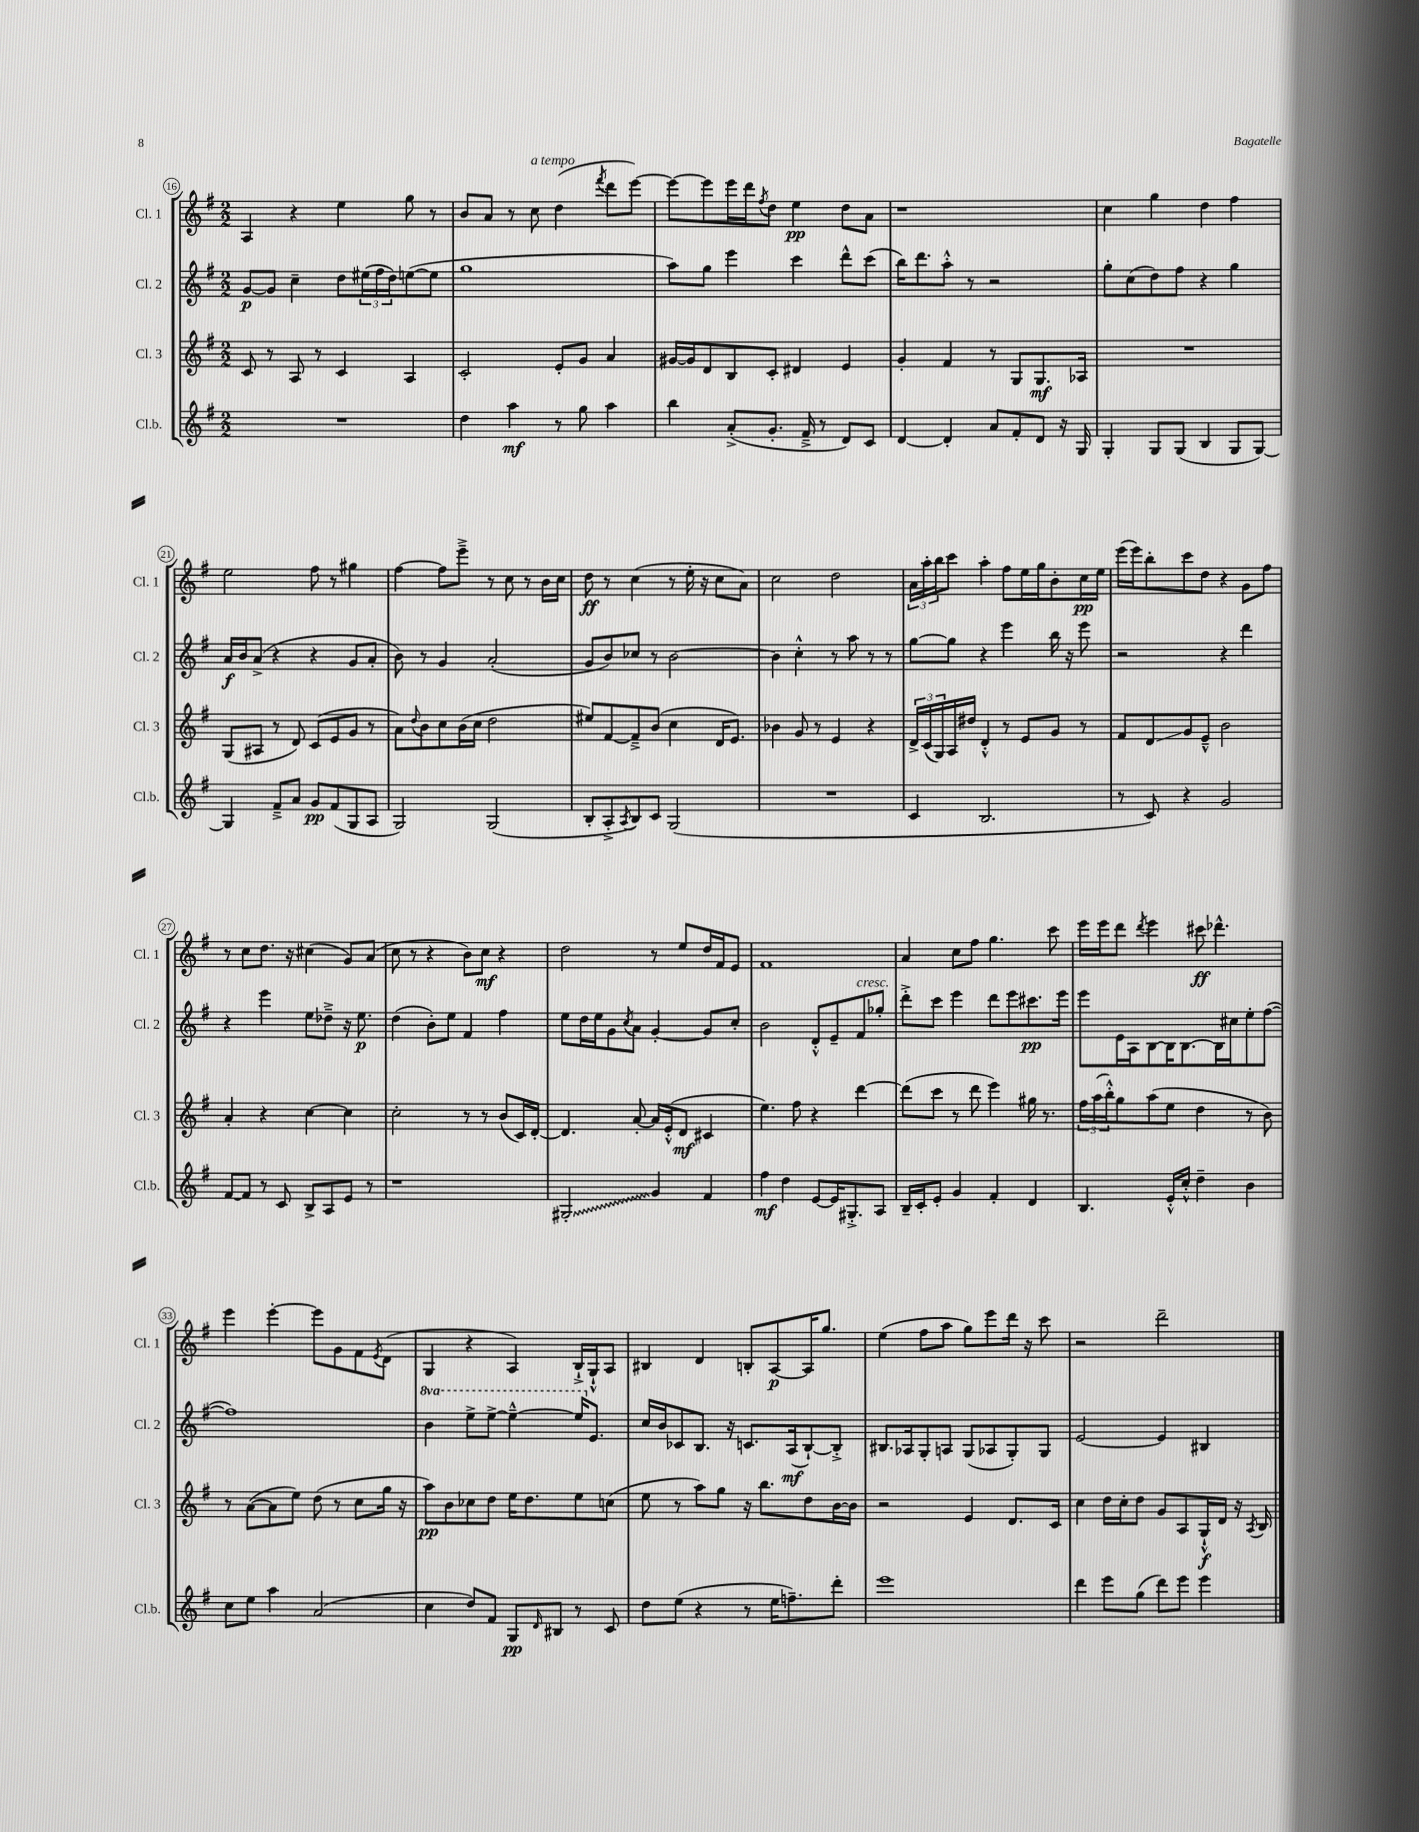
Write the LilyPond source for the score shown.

<<
\new StaffGroup <<
\new Staff = "s0" \with { instrumentName = "Cl. 1" shortInstrumentName = "Cl. 1" } {
    \clef treble \key g \major \numericTimeSignature \time 2/2
    a4 r4 e''4 g''8 r8 |
    b'8 a'8 r8 c''8^\markup { \italic "a tempo" } d''4( \acciaccatura { fis'''8 } d'''8 e'''8~) |
    e'''8~ e'''8 e'''16 d'''16 \acciaccatura { fis''8 } d''8 e''4\pp d''8 a'8 |
    r1 |
    c''4 g''4 d''4 fis''4 |
    e''2 fis''8 r8 gis''4 |
    fis''4~ fis''8 e'''8---> r8 c''8 r8 b'16 c''16 |
    d''8\ff r8 c''4( r8 e''16-. r16 c''8 a'8) |
    c''2 d''2 |
    \tuplet 3/2 { a'16 a''16-. b''16 } c'''8 a''4-. fis''8 e''16 g''16 b'8-. c''16\pp e''16 |
    e'''16( e'''16) b''8-. c'''8 d''8 r4 g'8 fis''8 |
    r8 c''8 d''8. r16 cis''4( g'8) a'8( |
    c''8 r8 r4 b'8) c''8\mf r4 |
    d''2 r8 e''8 d''16 fis'16 e'8 |
    fis'1 |
    a'4 c''8 fis''8 g''4. c'''8 |
    e'''16 e'''16 d'''8 \acciaccatura { d'''8 } e'''4 cis'''8\ff des'''4.-^ |
    e'''4 e'''4~-. e'''8 g'8 fis'8 \acciaccatura { e'8 } d'8( |
    g4 r4 a4) b16-!-> g16-!-^ a8 |
    bis4 d'4 b8-. a8~\p a16 g''8. |
    e''4( fis''8 a''8 g''8) e'''8 d'''16 r16 c'''8 |
    r2 d'''2-- \bar "|." |
}
\new Staff = "s1" \with { instrumentName = "Cl. 2" shortInstrumentName = "Cl. 2" } {
    \clef treble \key g \major \numericTimeSignature \time 2/2 \set Staff.ottavationMarkups = #ottavation-simple-ordinals
    g'8~\p g'8 c''4-- d''8 \tuplet 3/2 { eis''16( fis''16 d''16) } e''8~( e''8 |
    g''1 |
    a''8) g''8 e'''4 c'''4 d'''8-^ c'''8( |
    b''16) d'''8. a''8-.-^ r8 r2 |
    g''8-. c''8( d''8) fis''8 r4 g''4 |
    a'16\f b'16 a'8->( r4 r4 g'8 a'8-. |
    b'8) r8 g'4 a'2-.( |
    g'8 b'8) ces''8 r8 b'2~ |
    b'4 c''4-.-^ r8 a''8 r8 r8 |
    g''8~ g''8 r4 e'''4 b''16 r16 e'''8 |
    r2 r4 d'''4 |
    r4 e'''4 e''8 des''8---> r16 e''8.\p |
    d''4( b'8-.) e''8 fis'4 fis''4 |
    e''8 d''16 e''16 g'8 \acciaccatura { c''8 } a'8 g'4~-. g'8 c''8-. |
    b'2 d'8-.-^ e'8-- fis'8^\markup { \italic "cresc." } ges''8-. |
    d'''8-.-> c'''8 e'''4 d'''8 e'''8 cis'''8.\pp e'''16 |
    e'''8 e'16 a16 b8~ b16 b8.~ b16 cis''16 e''8-. fis''8~( |
    fis''1) |
    \ottava #1 b''4 e'''8-> e'''8~-> e'''4~---^ e'''16 \ottava #0 e'8. |
    c''16 b'16 ces'8 b8. r16 c'8. a16\mf( b8~-!) b8-.-> |
    bis8. aes16 g8-. a8 g8( aes8 g8-.) g8 |
    e'2~ e'4 bis4 \bar "|." |
}
\new Staff = "s2" \with { instrumentName = "Cl. 3" shortInstrumentName = "Cl. 3" } {
    \clef treble \key g \major \numericTimeSignature \time 2/2
    c'8 r8 a8 r8 c'4 a4 |
    c'2-. e'8-. g'8 a'4 |
    gis'16~ gis'16 d'8 b8 c'8-. dis'4 e'4 |
    g'4-. fis'4 r8 g8 g8.\mf aes16 |
    R1 |
    g8( ais8 r8 d'8) c'8( e'8 g'8 r8 |
    a'8) \appoggiatura { d''8 } b'8 c''8 b'16( c''16 d''2 |
    eis''8) fis'8~ fis'8---> b'8( c''4 d'16 e'8.) |
    bes'4 g'8 r8 e'4 r4 |
    \tuplet 3/2 { d'16-> c'16( g16) } a16 dis''16 d'4-.-^ r8 e'8 g'8 r8 |
    fis'8 d'8\glissando g'8 e'8---^ b'2 |
    a'4-. r4 c''4~ c''4 |
    c''2-. r8 r8 b'8( c'16) d'16~-. |
    d'4. a'8~-. a'16 e'16-.-^( d'8\mf cis'4 |
    e''4.) fis''8 r4 d'''4~ |
    d'''8( c'''8 r8 d'''8 e'''4) gis''16 r8. |
    \tuplet 3/2 { fis''16 a''16( b''16-.-^) } g''8 a''8( e''8 d''4 r8 b'8) |
    r8 a'8~( a'8 e''8) d''8( r8 c''8 g''16 r16 |
    a''8\pp) b'8 ces''8 d''8 e''16 d''8. e''8 c''8( |
    e''8 r8 a''8) g''8 r16 b''8. d''8 b'16~ b'16 |
    r2 e'4 d'8. c'16 |
    c''4 d''16 c''16-. d''8 g'8 a8 g16-!-^\f d'16 r16 \acciaccatura { a8 } b16 \bar "|." |
}
\new Staff = "s3" \with { instrumentName = "Cl.b." shortInstrumentName = "Cl.b." } {
    \clef treble \key g \major \numericTimeSignature \time 2/2
    R1 |
    d''4 a''4\mf r8 g''8 a''4 |
    b''4 a'8-.->( g'8.-. fis'16---> r8 d'8) c'8 |
    d'4~ d'4-. a'8 fis'8-. d'8 r16 g16 |
    g4-. g8 g8( b4 g8 g8~) |
    g4 fis'8---> a'8 g'8\pp fis'8( g8 a8 |
    g2) g2( |
    b8-. a8-.-> \acciaccatura { a8 } b8) c'8 g2( |
    R1 |
    c'4 b2. |
    r8 c'8) r4 g'2 |
    fis'8~ fis'8 r8 c'8 b8-> a8 e'8 r8 |
    r1 |
    \once \override Glissando.style = #'zigzag gis2-.\glissando g'4 fis'4 |
    fis''4\mf d''4 e'8~ e'16 gis8.-.-> a8 |
    b16-- c'16-. e'8-. g'4 fis'4-. d'4 |
    b4. e'16-.-^ c''16-.-^ d''4-- b'4 |
    c''8 e''8 a''4 a'2( |
    c''4 d''8) fis'8 g8\pp \grace { d'16 } bis8 r8 c'8 |
    d''8 e''8( r4 r8 e''16 f''8.--) d'''8-. |
    e'''1 |
    d'''4 e'''8 g''8( d'''8) e'''8 e'''4 \bar "|." |
}
>>
>>
\layout { \context { \Score currentBarNumber = #16 \override BarNumber.stencil = #(make-stencil-circler 0.1 0.3 ly:text-interface::print) } }
